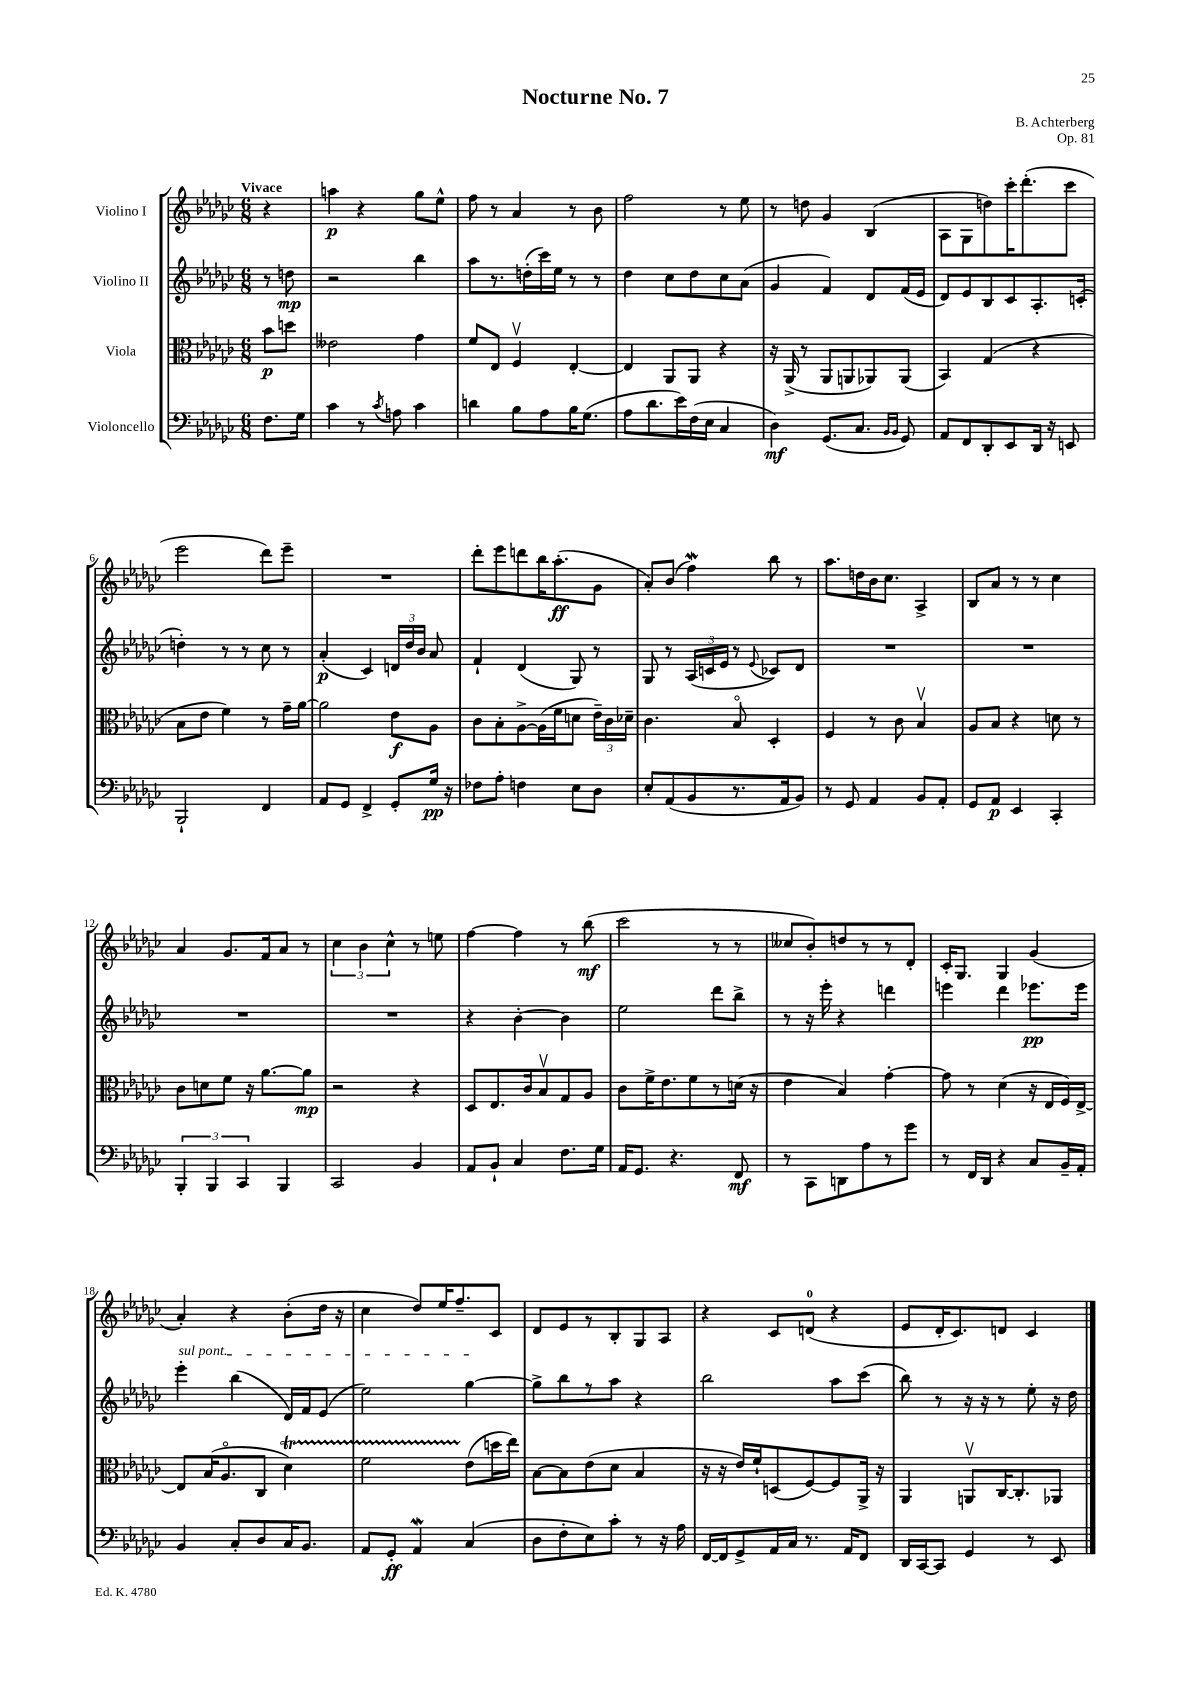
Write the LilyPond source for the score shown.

\header { title = "Nocturne No. 7" composer = "B. Achterberg" opus = "Op. 81" }
<<
\new StaffGroup <<
\new Staff = "s0" \with { instrumentName = "Violino I" } {
    \clef treble \key ges \major \numericTimeSignature \time 6/8 \partial 4 \tempo "Vivace"
    \autoBeamOff r4 |
    a''4\p r4 ges''8[ ees''8]-^ |
    f''8 r8 aes'4 r8 bes'8 |
    f''2 r8 ees''8 |
    r8 d''8 ges'4 bes4( |
    aes8[ ges8 d''8) ces'''16-. des'''8.-.( ces'''8] |
    ees'''2 des'''8[) ees'''8]-- |
    R2. |
    des'''8[-. ees'''8 d'''8 bes''16 aes''8.-.\ff( ges'8] |
    aes'8[-.) bes'8]( f''4\mordent) bes''8 r8 |
    aes''8.[ d''16 bes'16 ces''8.] aes4-> |
    bes8[ aes'8] r8 r8 ces''4 |
    aes'4 ges'8.[ f'16 aes'8] r8 |
    \tuplet 3/2 { ces''4 bes'4 ces''4-^ } r8 e''8 |
    f''4~ f''4 r8 bes''8\mf( |
    ces'''2 r8 r8 |
    ceses''8[ bes'8-.) d''8 r8 r8 des'8]-. |
    ces'16[-. ges8.] ges4 ges'4( |
    aes'4-.) r4 bes'8[-.( des''16] r16 |
    ces''4 des''8[) ees''16 f''8.-- ces'8] |
    des'8[ ees'8 r8 bes8-. ges8 aes8] |
    r4 ces'8[ d'8]-0( r4 |
    ees'8[ des'16-. ces'8.) d'8] ces'4 \bar "|." |
}
\new Staff = "s1" \with { instrumentName = "Violino II" } {
    \clef treble \key ges \major \numericTimeSignature \time 6/8 \partial 4
    \autoBeamOff r8 d''8\mp |
    r2 bes''4 |
    aes''8[ r8. d''16-.( ces'''16) ees''16] r8 r8 |
    des''4 ces''8[ des''8 ces''8 aes'8]( |
    ges'4 f'4) des'8[ f'16( ees'16] |
    des'8[) ees'8 bes8 ces'8 aes8.-. c'16]-.( |
    d''4-.) r8 r8 ces''8 r8 |
    aes'4-.\p( ces'4) \tuplet 3/2 { d'16[ des''16 bes'16] } aes'8 |
    f'4-! des'4( ges8) r8 |
    ges8 r8 \tuplet 3/2 { aes16[( c'16 ees'16] } r8 \appoggiatura { ees'8 } ces'8[) des'8] |
    R2. |
    R2. |
    R2. |
    R2. |
    r4 bes'4~-. bes'4 |
    ees''2 des'''8[ bes''8]-> |
    r8 r16 ees'''16-. r4 d'''4 |
    e'''4 des'''4 ees'''8.[\pp ees'''16] |
    \once \override TextSpanner.bound-details.left.text = \markup { \italic "sul pont." } ees'''4-.\startTextSpan bes''4( des'16[) f'16 ees'8]( |
    ees''2) ges''4~\stopTextSpan |
    ges''8[-> bes''8 r8 aes''8] r4 |
    bes''2 aes''8[ ces'''8]( |
    bes''8) r8 r16 r16 r8 ees''8-. r16 des''16 \bar "|." |
}
\new Staff = "s2" \with { instrumentName = "Viola" } {
    \clef alto \key ges \major \numericTimeSignature \time 6/8 \partial 4
    \autoBeamOff bes'8[\p d''8] |
    eeses'2 ges'4 |
    f'8[ ees8] f4\upbow ees4~-. |
    ees4 aes,8[ aes,8] r4 |
    r16 aes,16->( r8 aes,8[ a,8 aes,8) aes,8]( |
    bes,4) ges4( r4 |
    bes8[ ees'8] f'4) r8 ges'16[-- aes'16]~ |
    aes'2 ees'8[\f aes8] |
    ces'8[ bes8-. aes8~-> aes16( f'16 d'8] \tuplet 3/2 { ees'16[--) ces'16 des'16]-- } |
    ces'4. bes8\flageolet des4-. |
    f4 r8 ces'8 bes4\upbow |
    aes8[ bes8] r4 d'8 r8 |
    ces'8[ d'8 f'8] r16 aes'8.[~ aes'8]\mp |
    r2 r4 |
    des8[ ees8. ces'16 bes8\upbow ges8 aes8] |
    ces'8[ f'16-> ees'8. f'8 r8 d'16]( r16 |
    ees'4 bes4) ges'4~-. |
    ges'8 r8 des'4( r16 ees16[ f16) ees16]~-> |
    ees8[ bes16( aes8.\flageolet ces8] des'4\startTrillSpan) |
    f'2 ees'8[\stopTrillSpan( d''16 ees''16]) |
    bes8[~ bes8 ees'8( des'8] bes4 |
    r16 r16 ees'16[) f'16-! d8( f8~) f8 aes,16]-> r16 |
    aes,4 a,8[\upbow ces16~ ces8.-. aes,8] \bar "|." |
}
\new Staff = "s3" \with { instrumentName = "Violoncello" } {
    \clef bass \key ges \major \numericTimeSignature \time 6/8 \partial 4
    \autoBeamOff f8.[ ges16] |
    ces'4 r8 \acciaccatura { ces'8 } a8 ces'4 |
    d'4 bes8[ aes8 bes16 ges8.]( |
    aes8[ des'8. ees'16) f16( ees16] ces4 |
    des4\mf) ges,8.[( ces8.] \grace { bes,16[ bes,16] } ges,8) |
    aes,8[ f,8 des,8-. ees,8 des,16] r16 e,8 |
    bes,,2-! f,4 |
    aes,8[ ges,8] f,4-> ges,8[-. ges16]\pp r16 |
    fes8[ aes8]-. f4 ees8[ des8] |
    ees8[-. aes,8( bes,8 r8. aes,16 bes,8]) |
    r8 ges,8 aes,4 bes,8[ aes,8]-. |
    ges,8[ aes,8]\p ees,4 ces,4-. |
    \tuplet 3/2 { bes,,4-. bes,,4 ces,4 } bes,,4 |
    ces,2 bes,4 |
    aes,8[ bes,8]-! ces4 f8.[ ges16] |
    aes,16[ ges,8.] r4. f,8\mf |
    r8 ces,8[ d,8 aes8 r8 ges'8] |
    r8 f,16[ des,16] r4 ces8[ bes,16-- aes,16]-. |
    bes,4 ces8[-. des8 ces16 bes,8.] |
    aes,8[ ges,8]-.\ff aes,4\mordent ces4( |
    des8[ f8-. ees8) ces'8]-. r8 r16 aes16 |
    f,16[~ f,16 ges,8-> aes,16 ces16] r8. aes,16[ f,8] |
    des,16[ ces,16~ ces,8] ges,4 r8 ees,8 \bar "|." |
}
>>
>>
